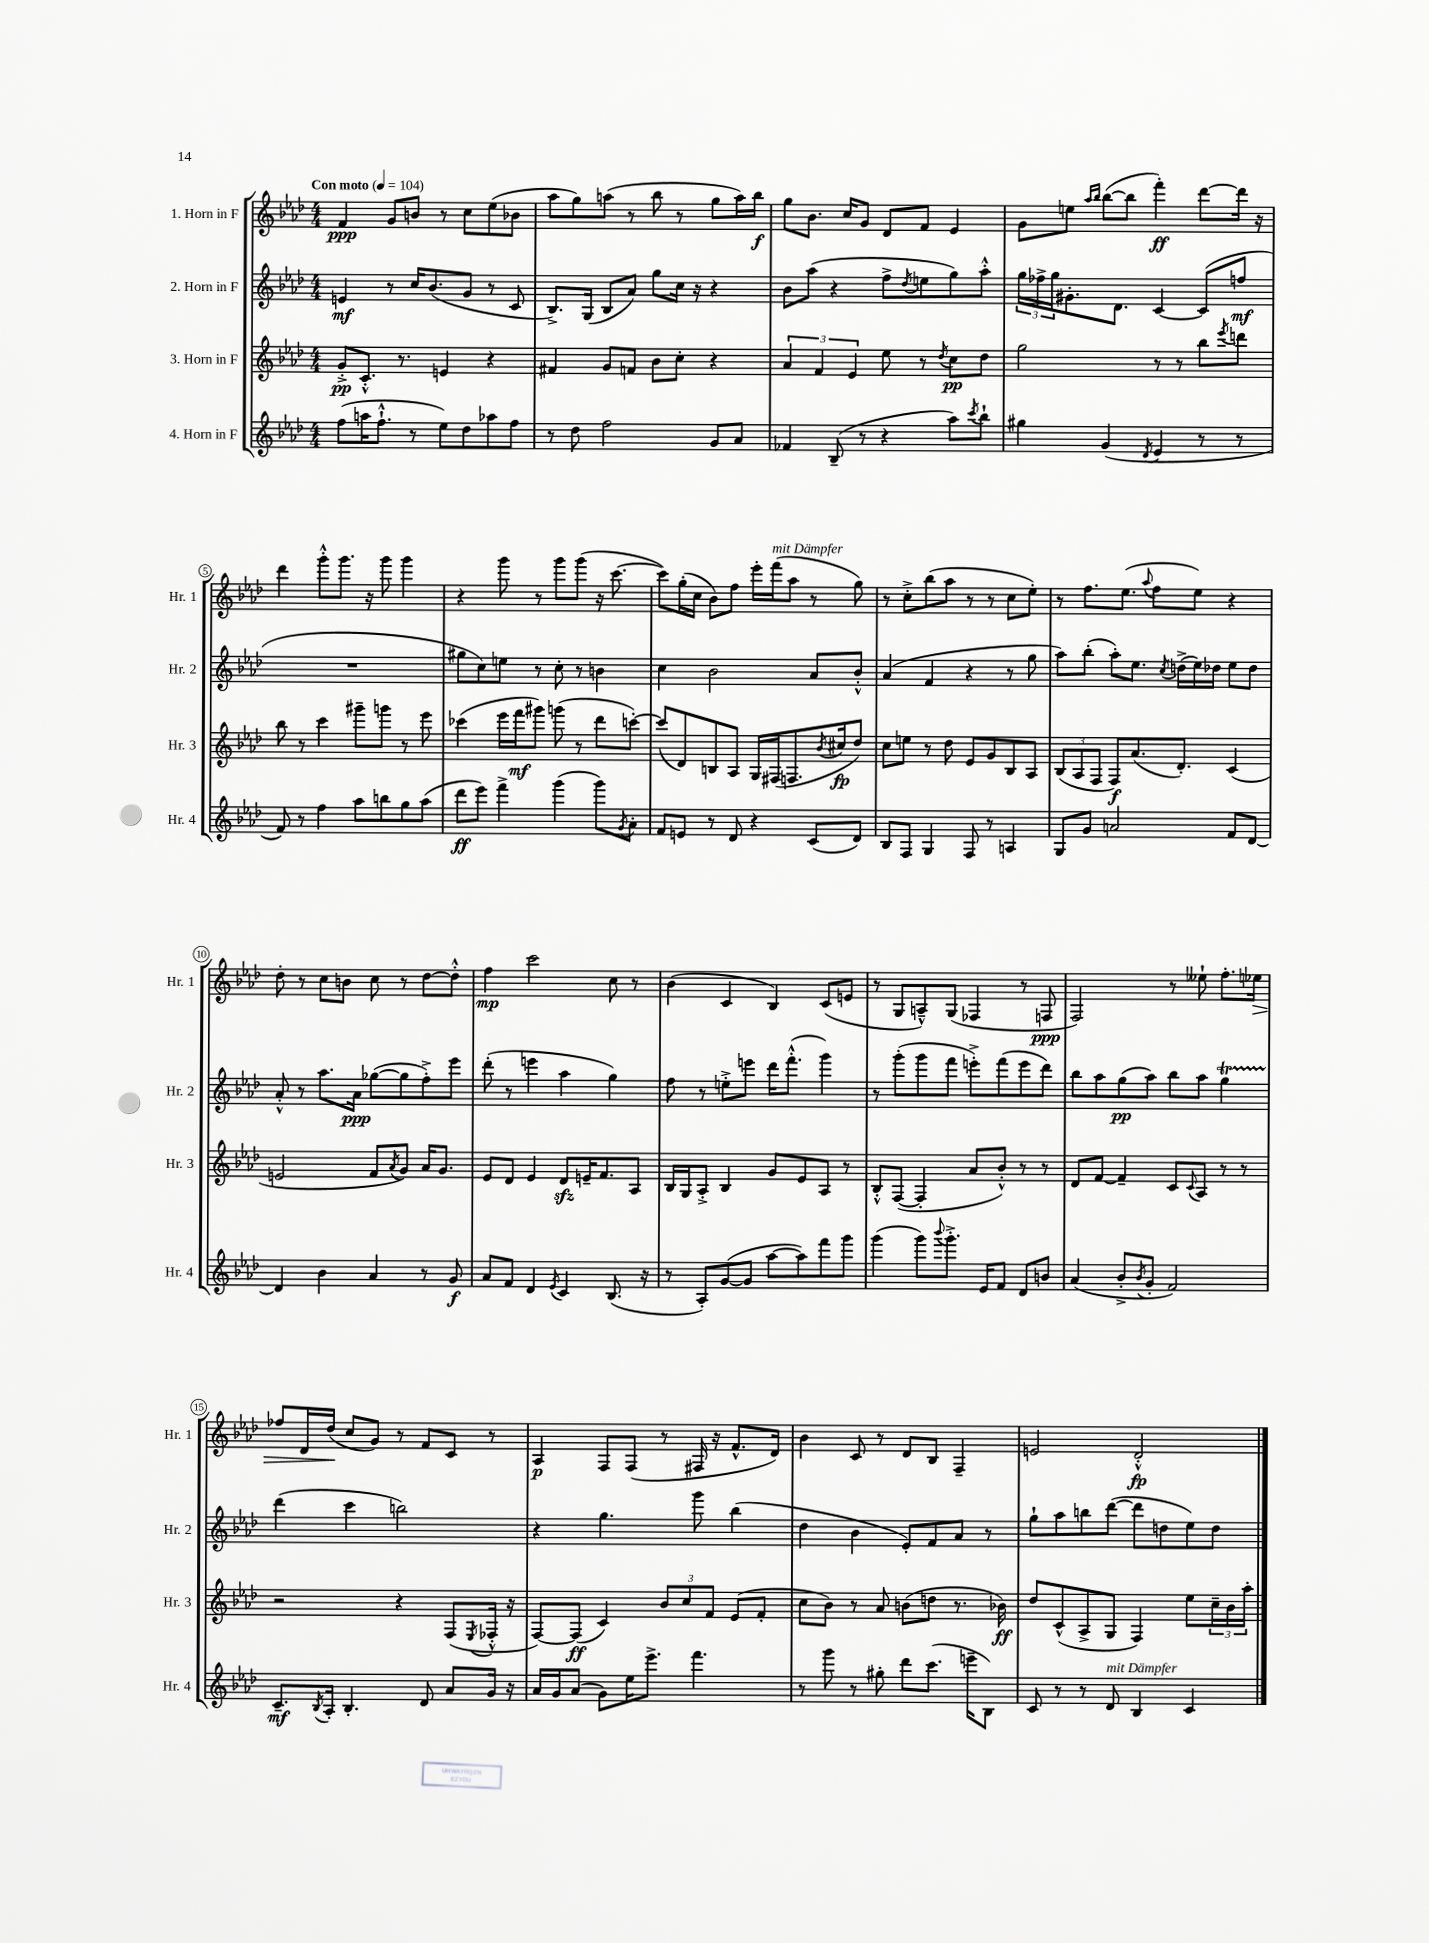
<<
\new StaffGroup <<
\new Staff = "s0" \with { instrumentName = "1. Horn in F" shortInstrumentName = "Hr. 1" } {
    \clef treble \key aes \major \numericTimeSignature \time 4/4 \tempo "Con moto" 4 = 104
    f'4\ppp g'8 b'8 r8 c''8 ees''8( bes'8 |
    aes''8 g''8) a''8( r8 bes''8 r8 g''8 a''16) bes''16\f |
    g''8 bes'8. c''16 g'8 des'8 f'8 ees'4 |
    g'8 e''8 \grace { aes''16 bes''16 } bes''8~( bes''8 f'''4-.\ff) des'''8~ des'''16 r16 |
    des'''4 g'''8-.-^ g'''8. r16 g'''8 g'''4 |
    r4 g'''8 r8 g'''8 g'''8( r16 c'''8.~ |
    c'''8) g''16-.( c''16 bes'8) f''8 ees'''16-. f'''16^\markup { \italic "mit Dämpfer" }( aes''8 r8 g''8) |
    r8 c''8-.-> bes''8( aes''8 r8 r8 c''8 ees''8-.) |
    r8 f''8. ees''8.( \appoggiatura { aes''8 } f''8 ees''8) r4 |
    des''8-. r8 c''8 b'8 c''8 r8 des''8~ des''8-.-^ |
    f''4\mp c'''2 c''8 r8 |
    bes'4( c'4 bes4) c'8( e'8 |
    r8 g8 a8---^) g8( fes4 r8 f8\ppp |
    f2) r8 eeses''8-! f''8.-. ees''16\> |
    fes''8 des'16 des''16\!( c''8 g'8) r8 f'8 c'8 r8 |
    aes4\p f8 f8( r8 fis16 r16 f'8.-^ des'16) |
    bes'4 c'8 r8 des'8 bes8 f4-- |
    e'2 des'2-.-^\fp \bar "|." |
}
\new Staff = "s1" \with { instrumentName = "2. Horn in F" shortInstrumentName = "Hr. 2" } {
    \clef treble \key aes \major \numericTimeSignature \time 4/4
    e'4\mf r8 c''16 bes'8.( g'8 r8 c'8 |
    bes8.->) g16( bes8 aes'8) g''8 c''16 r16 r4 |
    bes'8 aes''8( r4 f''8-> \acciaccatura { des''8 } e''8 g''8) aes''8-.-^ |
    \tuplet 3/2 { g''16 fes''16-> g''16 } gis'8.-. des'8. c'4~ c'8( f''8\mf |
    R1 |
    gis''8 c''8) e''8 r8 c''8-. r8 b'4 |
    c''4 bes'2 aes'8 bes'8-.-^ |
    aes'4( f'4 r4 r8 g''8 |
    aes''8) bes''8-.( aes''8-.) ees''8. \acciaccatura { c''8 } d''16->( ees''16) des''16 ees''8 des''8 |
    aes'8-.-^ r8 aes''8. aes'16\ppp ges''8~( ges''8 f''8-.->) ees'''8 |
    des'''8-.( r8 e'''4 aes''4 g''4) |
    f''8 r8 e''8-.-> e'''8 des'''16 f'''8.-.-^( g'''4) |
    r8 g'''8-.( g'''8 f'''8 e'''8-.->) f'''8( e'''8 des'''8) |
    bes''8 aes''8 g''8\pp( aes''8) bes''8 aes''8 g''4\startTrillSpan |
    des'''4\stopTrillSpan( c'''4 b''2) |
    r4 g''4. g'''8 bes''4( |
    des''4 bes'4 ees'8-.) f'8 aes'8 r8 |
    g''8-! aes''8 b''8 des'''8~( des'''8 d''8 ees''8) d''8 \bar "|." |
}
\new Staff = "s2" \with { instrumentName = "3. Horn in F" shortInstrumentName = "Hr. 3" } {
    \clef treble \key aes \major \numericTimeSignature \time 4/4
    g'8-.->\pp c'8.-.-^ r8. e'4 r4 |
    fis'4 g'8 f'8 bes'8 c''8-. r4 |
    \tuplet 3/2 { aes'4 f'4 ees'4 } ees''8 r8 \acciaccatura { des''8 } c''8\pp des''8 |
    g''2 r8 r8 bes''8 \acciaccatura { ees'''8 } d'''8 |
    bes''8 r8 c'''4 gis'''8-- g'''8 r8 ees'''8 |
    ces'''4( ees'''16 f'''16\mf gis'''8) g'''8( r8 des'''8 c'''8~-.) |
    c'''8( des'8) b8 aes8 g16 fis16( f8. \acciaccatura { bes'8 } cis''16\fp des''8) |
    c''8 e''8 r8 des''8 ees'8 g'8 bes8 aes8 |
    \tuplet 3/2 { bes8( aes8 f8 } f8\f) aes'8.( des'8.-.) c'4( |
    e'2 f'8 \acciaccatura { aes'8 } g'8) aes'16 g'8. |
    ees'8 des'8 ees'4 des'8\sfz e'16-- f'8. aes8 |
    bes16 g16 aes8-.-> bes4 g'8 ees'8 aes8 r8 |
    bes8-.-^ f8~( f4-. aes'8 bes'8-.-^) r8 r8 |
    des'8 f'8~ f'4-- c'8 \appoggiatura { c'8 } aes8 r8 r8 |
    r2 r4 f8( \acciaccatura { ees8 } fes16-.-^ r16 |
    f8~) f8\ff( c'4) \tuplet 3/2 { bes'8 c''8 f'8 } ees'8( f'8-. |
    c''8 bes'8) r8 aes'8 b'8( d''8 r8. bes'16\ff) |
    des''8 c'8-^( aes8-> g8 f4) ees''8 \tuplet 3/2 { c''16-- bes'16 aes''16-. } \bar "|." |
}
\new Staff = "s3" \with { instrumentName = "4. Horn in F" shortInstrumentName = "Hr. 4" } {
    \clef treble \key aes \major \numericTimeSignature \time 4/4
    f''8( a''16 f''8.-!-^ r8 ees''8) des''8 aes''8 f''8 |
    r8 des''8 f''2 g'8 aes'8 |
    fes'4 bes8--( r8 r4 aes''8) \acciaccatura { c'''8 } bes''8-! |
    gis''4 g'4( \acciaccatura { des'8 } ees'4 r8 r8 |
    f'8) r8 f''4 aes''8 b''8 g''8 aes''8( |
    des'''8\ff ees'''8) f'''4-> g'''4( g'''8) \acciaccatura { g'8 } aes'8-. |
    f'8 e'8 r8 des'8 r4 c'8( des'8) |
    bes8 f8 g4 f8 r8 a4 |
    g8 g'8 a'2 f'8 des'8~ |
    des'4 bes'4 aes'4 r8 g'8\f |
    aes'8 f'8 des'4 \acciaccatura { ees'8 } c'4 bes8.( r16 |
    r8 aes8-.) g'8~( g'8 aes''8~ aes''8) f'''8 g'''8 |
    g'''4( g'''8) \appoggiatura { bes'''8 } g'''8.-.-> ees'16 f'8 des'8 b'8 |
    aes'4( bes'8-.-> \acciaccatura { bes'8 } g'8-. f'2) |
    c'8.--\mf \acciaccatura { bes8 } aes16-. bes4.-. des'8 aes'8 g'16 r16 |
    aes'16 g'16 aes'8( g'8) ees''16 ees'''8.-> f'''4. |
    r8 g'''8 r8 gis''8-. des'''8 c'''8.( e'''16-- bes8) |
    c'8 r8 r8 des'8^\markup { \italic "mit Dämpfer" } bes4 c'4 \bar "|." |
}
>>
>>
\layout { \context { \Score \override BarNumber.stencil = #(make-stencil-circler 0.1 0.3 ly:text-interface::print) } }
